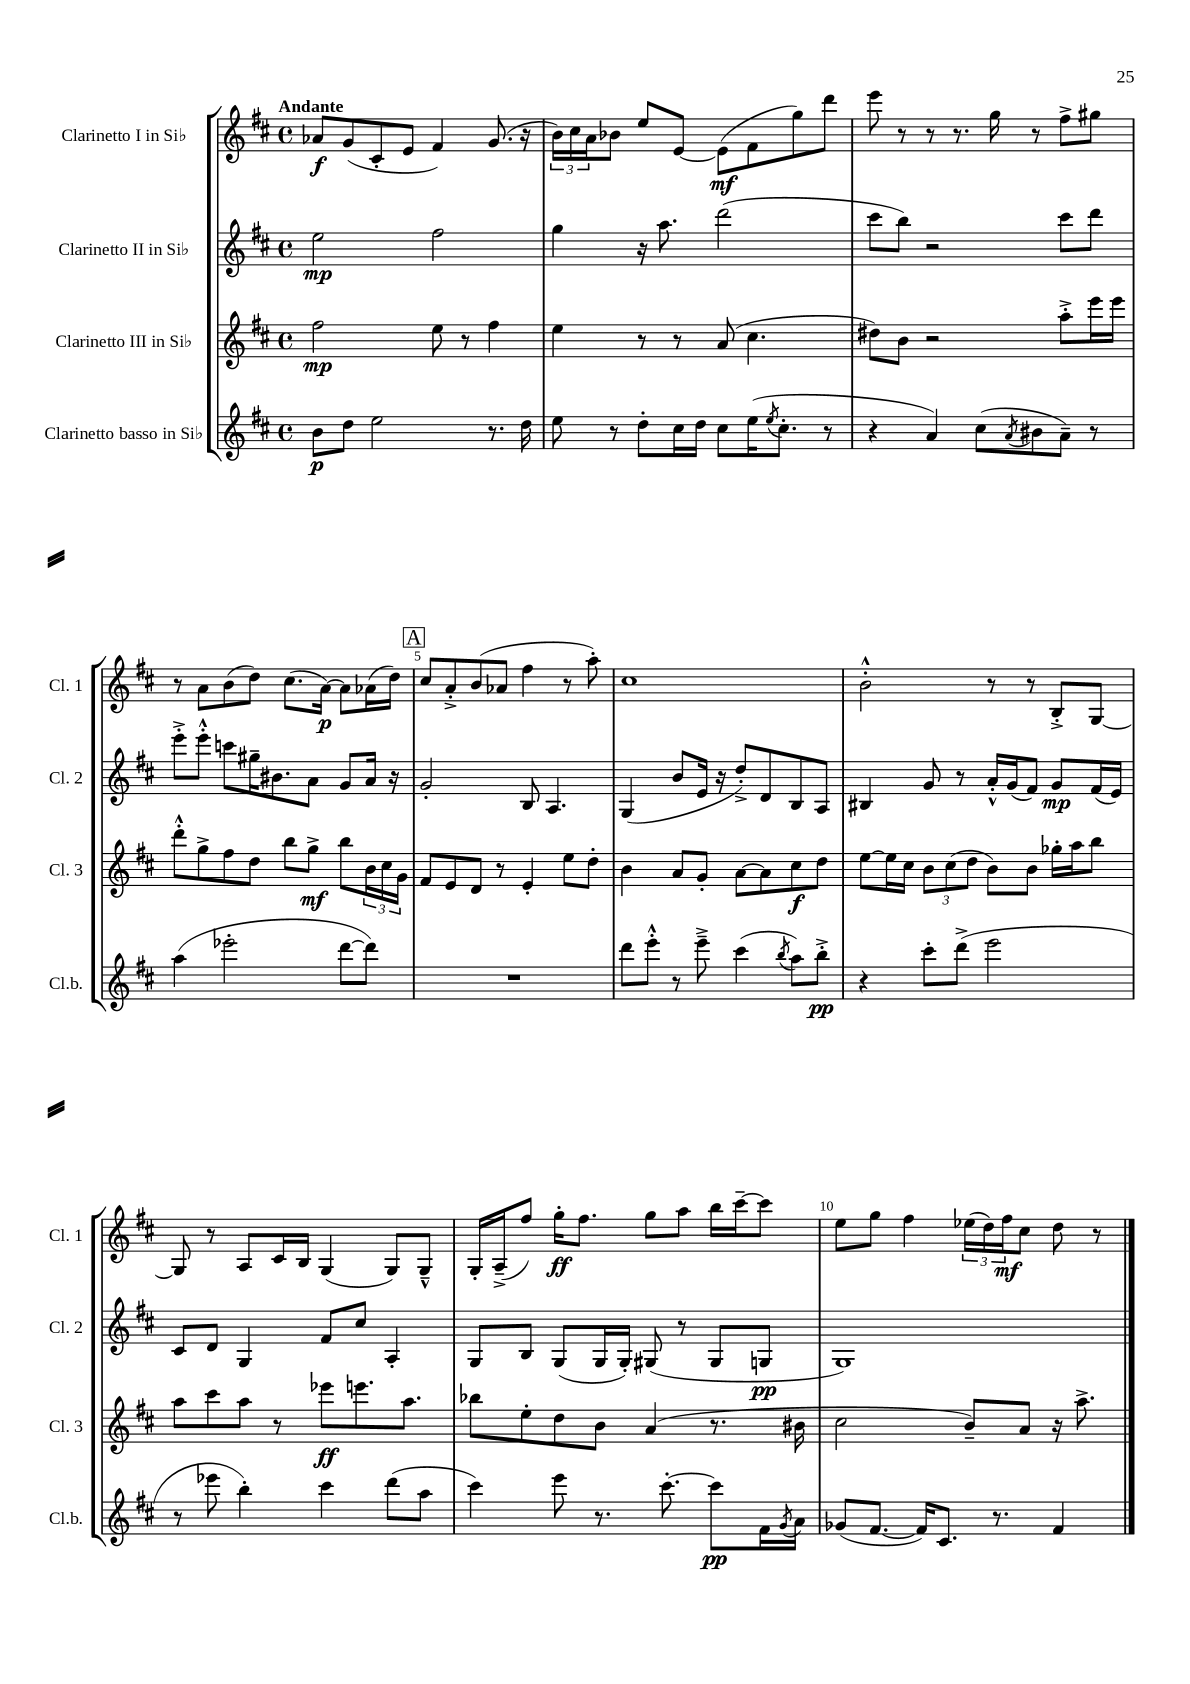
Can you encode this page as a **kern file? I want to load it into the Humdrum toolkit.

**kern	**kern	**kern	**kern
*staff4	*staff3	*staff2	*staff1
*clefG2	*clefG2	*clefG2	*clefG2
*k[f#c#]	*k[f#c#]	*k[f#c#]	*k[f#c#]
*M4/4	*M4/4	*M4/4	*M4/4
*met(c)	*met(c)	*met(c)	*met(c)
8b\L	2ff#\	2ee\	8a-/L
8dd\J	.	.	(8g/
2ee\	.	.	8c#'/
.	.	.	8e/J
.	8ee\	2ff#\	4f#/)
.	8r	.	.
8.r	4ff#\	.	(8.g/
16dd\	.	.	16r
=	=	=	=
8ee\	4ee\	4gg\	24b\LL)
.	.	.	24cc#\
.	.	.	24a\J
8r	.	.	8b-\J
8dd'\L	8r	16r	8ee/L
.	.	8.aa\	.
16cc#\L	8r	.	[8e/J
16dd\JJ	.	.	.
8cc#\L	(8a/	(2ddd\	(8e\]L
(16ee\K	4.cc#\	.	8f#\
8qee/	.	.	.
8.cc#'\J	.	.	.
.	.	.	8gg\)
8r	.	.	8ddd\J
=	=	=	=
4r	8dd#\L)	8ccc#\L	8eee\
.	8b\J	8bb\J)	8r
4a/)	2r	2r	8r
.	.	.	8.r
(8cc#\L	.	.	.
.	.	.	16gg\
8qa/	.	.	.
8b#\	.	.	8r
8a~\J)	8aa'^\L	8ccc#\L	8ff#^\L
8r	16eee\L	8ddd\J	8gg#\J
.	16eee\JJ	.	.
=	=	=	=
(4aa\	8ddd'^^\L	8eee'^\L	8r
.	8gg^\	8eee'^^\J	8a\L
2eee-'\	8ff#\	8ccc\L	(8b\
.	8dd\J	16gg#~\K	8dd\J)
.	.	8.b#\	.
.	8bb\L	.	(8.cc#\L
.	8gg^\J	8a\J	.
.	.	.	[16a\Jk)
[8ddd\L	8bb\L	8g/L	8a\]L
8ddd\]J)	24b\L	16a/Jk	(16a-\L
.	24cc#\	.	.
.	.	16r	16dd\JJ)
.	24g\JJ	.	.
=	=	=	=
1r	8f#/L	2g'/	8cc#/L
.	8e/	.	8a'^/
.	8d/J	.	(8b/
.	8r	.	8a-/J
.	4e'/	8B/	4ff#\
.	.	4.A/	.
.	8ee\L	.	8r
.	8dd'\J	.	8aa'\)
=	=	=	=
8ddd\L	4b\	(4G/	1cc#
8eee'^^\J	.	.	.
8r	8a/L	8b/L	.
8eee~^\	8g'/J	16e/Jk	.
.	.	16r	.
(4ccc#\	[8a\L	8dd'^/L)	.
.	8a\]	8d/	.
8qbb/	.	.	.
8aa\L)	8cc#\	8B/	.
8bb'^\J	8dd\J	8A/J	.
=	=	=	=
4r	[8ee\L	4B#/	2b'^^\
.	16ee\]L	.	.
.	16cc#\JJ	.	.
8ccc#'\L	12b\L	8g/	.
.	(12cc#\	.	.
(8ddd^\J	.	8r	.
.	12dd\J	.	.
2eee\	8b\L)	16a'^^/LL	8r
.	.	(16g/J	.
.	8b\J	8f#/J)	8r
.	16gg-'\LL	8g/L	8B'^/L
.	16aa\J	.	.
.	8bb\J	(16f#/L	[8G/J
.	.	16e/JJ)	.
=	=	=	=
8r	8aa\L	8c#/L	8G/]
8eee-\	8ccc#\	8d/J	8r
4bb'\)	8aa\J	4G/	8A/L
.	8r	.	16c#/L
.	.	.	16B/JJ
4ccc#\	8eee-\L	8f#/L	(4G/
.	8.eee\	8cc#/J	.
(8ddd\L	.	4A'/	8G/L)
.	8.aa\J	.	.
8aa\J	.	.	8G~^^/J
=	=	=	=
4ccc#\)	8bb-\L	8G/L	16G'/LL
.	.	.	(16A~^/J
.	8ee'\	8B/J	8ff#/J)
8eee\	8dd\	(8G/L	16gg'\LK
.	.	.	8.ff#\J
8.r	8b\J	16G/L	.
.	.	16G'/JJ)	.
.	(4a/	(8G#/	8gg\L
[8.ccc#'\	.	.	.
.	.	8r	8aa\J
8ccc#\]L	8.r	8G#/L	16bb\LL
.	.	.	[16ccc#~\J
16f#\L	.	8G/J	8ccc#\]J
8qg/	.	.	.
16a\JJ	16b#\	.	.
=	=	=	=
(8g-/L	2cc#\	1G)	8ee\L
[8.f#/J	.	.	8gg\J
.	.	.	4ff#\
16f#/]LK)	.	.	.
8.c#/J	.	.	.
.	8b~/L)	.	(24ee-\LL
.	.	.	24dd\)
8.r	.	.	.
.	.	.	24ff#\J
.	8a/J	.	8cc#\J
4f#/	16r	.	8dd\
.	8.aa^\	.	.
.	.	.	8r
==	==	==	==
*-	*-	*-	*-
